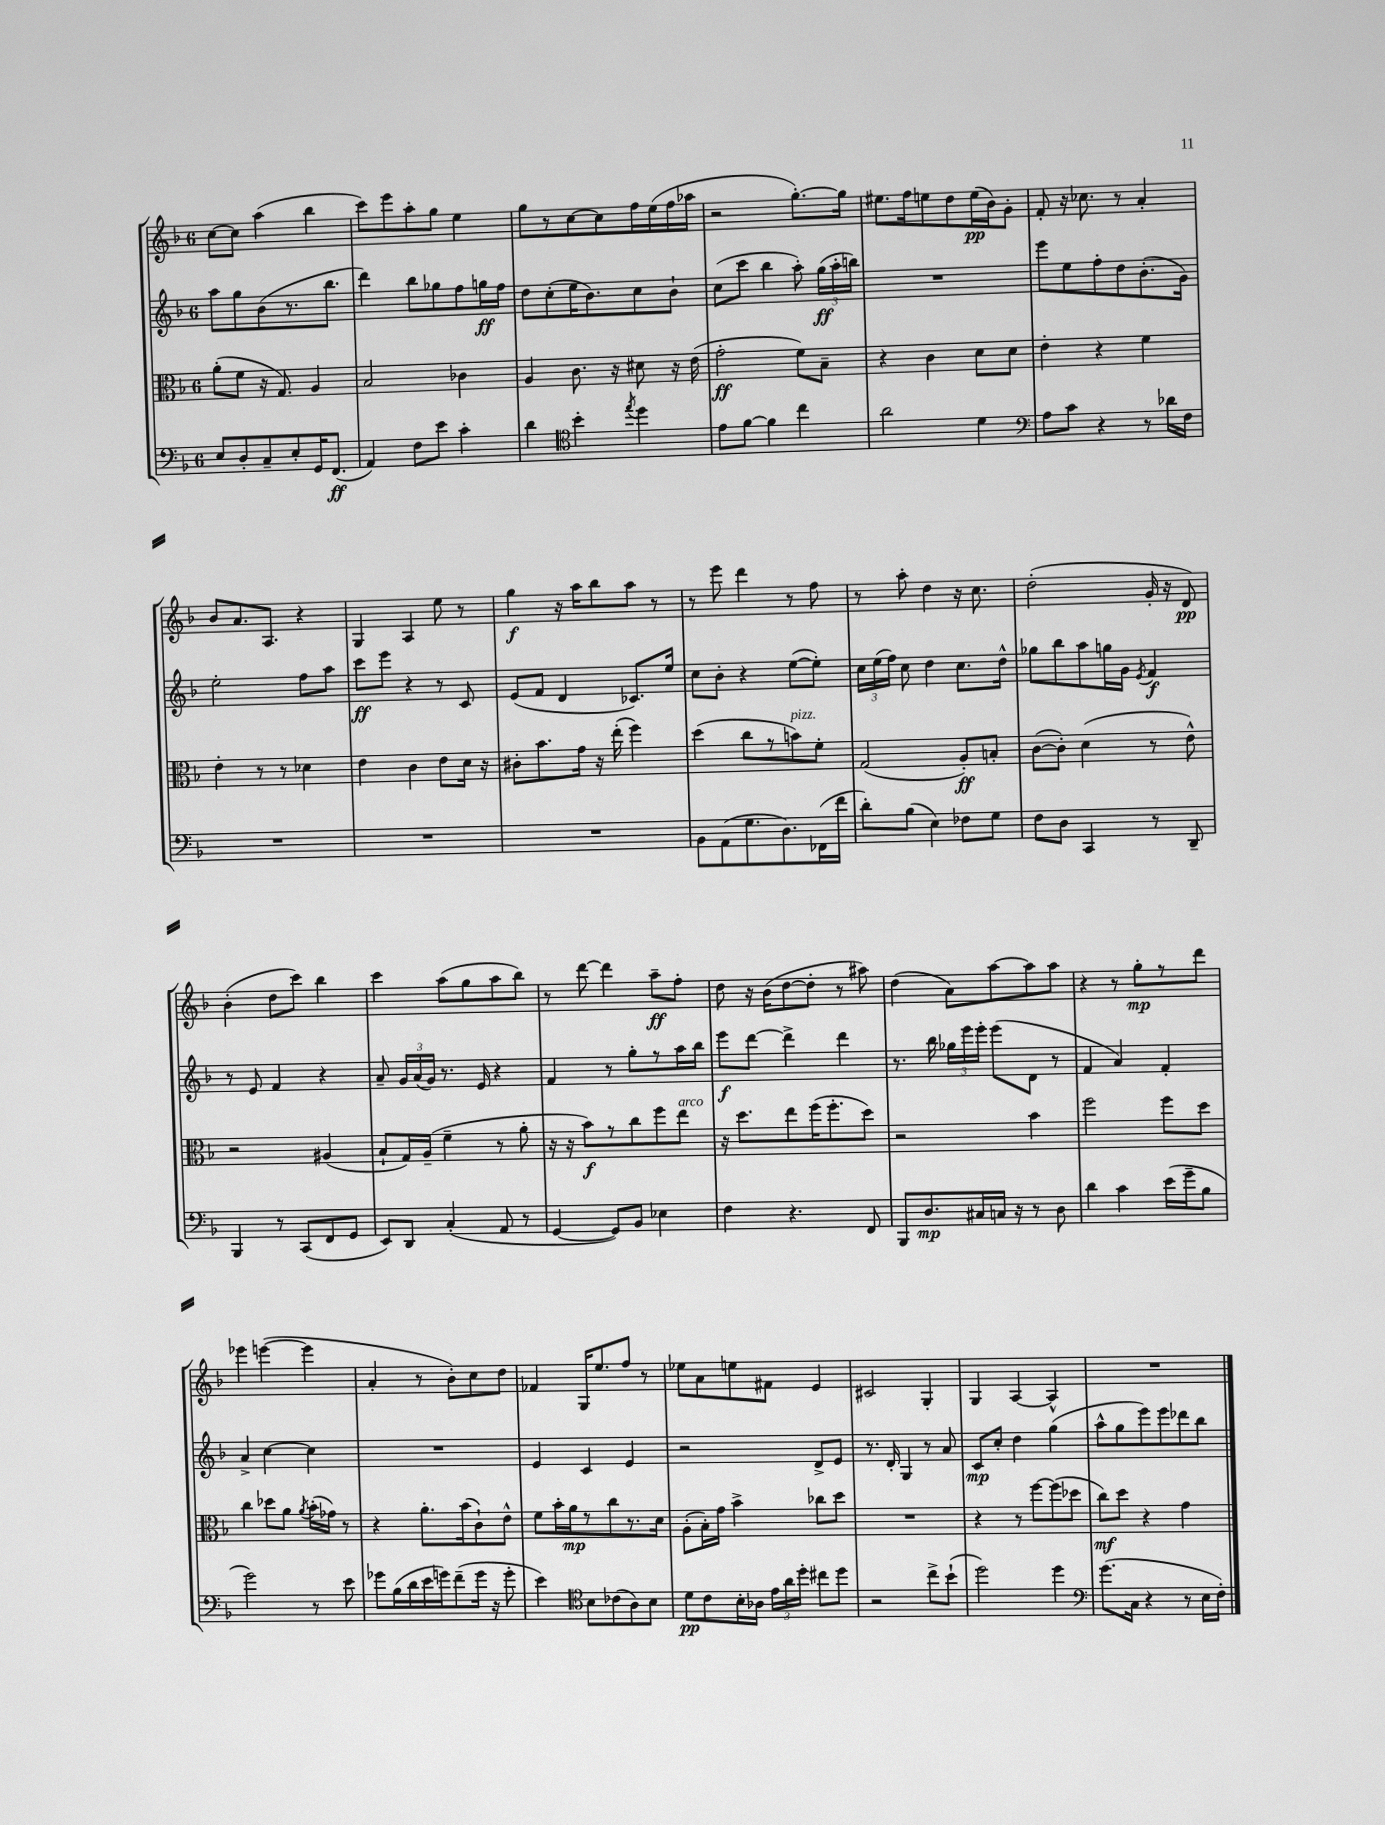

**kern	**dynam	**kern	**dynam	**kern	**dynam	**kern	**dynam
*part4	*part4	*part3	*part3	*part2	*part2	*part1	*part1
*staff4	*staff4	*staff3	*staff3	*staff2	*staff2	*staff1	*staff1
*clefF4	*	*clefC3	*	*clefG2	*	*clefG2	*
*k[b-]	*	*k[b-]	*	*k[b-]	*	*k[b-]	*
*M6/8	*	*M6/8	*	*M6/8	*	*M6/8	*
=142	=142	=142	=142	=142	=142	=142	=142
8E/L	.	(8a'\L	.	8aa\L	.	[8cc\L	.
8D'/	.	8f\J	.	8gg\	.	8cc\J]	.
8C~/	.	16r	.	(8b-\	.	(4aa\	.
.	.	8.G/)	.	.	.	.	.
8E'/	.	.	.	8.r	.	.	.
16GG/K	.	4A/	.	.	.	4bb-\	.
(8.FF/J	ff	.	.	8.bb-\J	.	.	.
=143	=143	=143	=143	=143	=143	=143	=143
4AA/)	.	2B-/	.	4ddd\)	.	8ccc\L)	.
.	.	.	.	.	.	8eee\	.
8F\L	.	.	.	8bb-\L	.	8aa'\	.
8e\J	.	.	.	8gg-X\	.	8gg\J	.
4c'\	.	4c-X\	.	8ff\	.	4ee\	.
.	.	.	.	16ggn\L	ff	.	.
.	.	.	.	16ff\JJ	.	.	.
=144	=144	=144	=144	=144	=144	=144	=144
4d\	.	4A/	.	8dd\L	.	8gg\L	.
.	.	.	.	(8cc'\	.	8r	.
*clefC4	*	*	*	*	*	*	*
4b-'\	.	8.c\	.	16ee\K	.	[8cc\	.
.	.	.	.	8.b-\)	.	.	.
.	.	.	.	.	.	8cc\]	.
.	.	16r	.	.	.	.	.
8qee/	.	.	.	.	.	.	.
4dd\	.	8d#X\	.	8cc\	.	16ff\L	.
.	.	.	.	.	.	(16ee\	.
.	.	16r	.	8b-`\J	.	16ff\	.
.	.	(16e\	.	.	.	16aa-X\JJ	.
=145	=145	=145	=145	=145	=145	=145	=145
8e\L	.	2g'\	ff	(8cc\L	.	2r	.
[8f\J	.	.	.	8ccc\J	.	.	.
4f\]	.	.	.	4bb-\	.	.	.
4cc\	.	8f\L)	.	8aa'\)	.	[8.gg'\L)	.
.	.	8B-~\J	.	(24gg\LL	ff	.	.
.	.	.	.	24aa'\	.	.	.
.	.	.	.	.	.	16gg\Jk]	.
.	.	.	.	24bbn\JJ)	.	.	.
=146	=146	=146	=146	=146	=146	=146	=146
2a\	.	4r	.	2.r	.	8.ee#X\L	.
.	.	.	.	.	.	16ff\k	.
.	.	4c\	.	.	.	8een\	.
.	.	.	.	.	.	8dd\	.
4d\	.	8d\L	.	.	.	(16ee\L	pp
.	.	.	.	.	.	16b-\J)	.
.	.	8d\J	.	.	.	8g'\J	.
=147	=147	=147	=147	=147	=147	=147	=147
*clefF4	*	*	*	*	*	*	*
8A\L	.	4e'\	.	8eee\L	.	8f'/	.
8c\J	.	.	.	8ee\	.	16r	.
.	.	.	.	.	.	8.cc-X\	.
4r	.	4r	.	8ff'\	.	.	.
.	.	.	.	8dd\	.	8r	.
8r	.	4f\	.	(8.b-'\	.	4a'/	.
16d-X\LL	.	.	.	.	.	.	.
16F\JJ	.	.	.	16g\Jk)	.	.	.
!!LO:LB:g=z
=148	=148	=148	=148	=148	=148	=148	=148
2.r	.	4e'\	.	2ee'\	.	8b-/L	.
.	.	.	.	.	.	8.a/	.
.	.	8r	.	.	.	.	.
.	.	.	.	.	.	8.A/J	.
.	.	8r	.	.	.	.	.
.	.	4d-X\	.	8ff\L	.	4r	.
.	.	.	.	8aa\J	.	.	.
=149	=149	=149	=149	=149	=149	=149	=149
2.r	.	4e\	.	8ccc\L	ff	4G/	.
.	.	.	.	8eee\J	.	.	.
.	.	4c\	.	4r	.	4A/	.
.	.	8e\L	.	8r	.	8ee\	.
.	.	16d\Jk	.	8c/	.	8r	.
.	.	16r	.	.	.	.	.
=150	=150	=150	=150	=150	=150	=150	=150
2.r	.	8c#X'\L	.	(8e/L	.	4gg\	f
.	.	8.b-\	.	8f/J	.	.	.
.	.	.	.	4d/	.	16r	.
.	.	16g\Jk	.	.	.	16aa\KL	.
.	.	16r	.	.	.	8bb-\	.
.	.	(16ee'\	.	.	.	.	.
.	.	4ff\)	.	8.c-X/L)	.	8aa\J	.
.	.	.	.	.	.	8r	.
.	.	.	.	16ee/Jk	.	.	.
=151	=151	=151	=151	=151	=151	=151	=151
8BB-\L	.	(4dd\	.	8cc\L	.	8r	.
(8AA\	.	.	.	8b-'\J	.	8eee\	.
8.G\	.	8cc\L	.	4r	.	4ddd\	.
.	.	8r	.	.	.	.	.
8.D\)	.	.	.	.	.	.	.
!	!	!LO:TX:a:i:t=pizz.	!	!	!	!	!
.	.	8bn\)	.	([8ee\L	.	8r	.
(16FF-X\L	.	8f'\J	.	8ee'\J])	.	8ff\	.
16f\JJ	.	.	.	.	.	.	.
=152	=152	=152	=152	=152	=152	=152	=152
8d'\L)	.	(2G/	.	24cc\LL	.	8r	.
.	.	.	.	(24ee\	.	.	.
.	.	.	.	24ff\JJ)	.	.	.
(8B-\J	.	.	.	8cc\	.	8aa'\	.
4E\)	.	.	.	4dd\	.	4dd\	.
8F-X\L	.	8A'/L)	ff	8.cc\L	.	16r	.
.	.	.	.	.	.	8.cc\	.
8G\J	.	8Bn'/J	.	.	.	.	.
.	.	.	.	16dd^^\Jk	.	.	.
=153	=153	=153	=153	=153	=153	=153	=153
8F\L	.	([8c\L	.	8gg-X\L	.	(2dd'\	.
8D\J	.	8c'\J])	.	8bb-\	.	.	.
4CC/	.	(4d\	.	8aa\	.	.	.
.	.	.	.	16ggn\L	.	.	.
.	.	.	.	16g\JJ	.	.	.
.	.	.	.	8qe/	.	.	.
8r	.	8r	.	4f/	f	16g'/	.
.	.	.	.	.	.	16r	.
8DD~/	.	8e^^\)	.	.	.	8d/)	pp
!!LO:LB:g=z
=154	=154	=154	=154	=154	=154	=154	=154
4BBB-/	.	2r	.	8r	.	(4b-'\	.
.	.	.	.	8e/	.	.	.
8r	.	.	.	4f/	.	8dd\L	.
(8CC/L	.	.	.	.	.	8ccc\J)	.
8FF/	.	(4A#X/	.	4r	.	4bb-\	.
8GG/J	.	.	.	.	.	.	.
=155	=155	=155	=155	=155	=155	=155	=155
8EE/L)	.	8B-`/L	.	8a~/	.	4ccc\	.
8DD/J	.	16G/L)	.	24g/LL	.	.	.
.	.	.	.	(24a/	.	.	.
.	.	(16A~/JJ	.	.	.	.	.
.	.	.	.	24g/JJ)	.	.	.
(4C'/	.	4f~\	.	8.r	.	(8aa\L	.
.	.	.	.	.	.	8gg\	.
.	.	.	.	16e/	.	.	.
8AA/	.	8r	.	4r	.	8aa\	.
8r	.	8a'\	.	.	.	8bb-\J)	.
=156	=156	=156	=156	=156	=156	=156	=156
[4GG/	.	16r	.	4f/	.	8r	.
.	.	16r	.	.	.	.	.
.	.	8b-\L)	f	.	.	[8ddd\	.
8GG/L])	.	8r	.	8r	.	4ddd\]	.
8BB-/J	.	8cc\	.	8gg'\L	.	.	.
4E-X\	.	8ff\	.	8r	.	8aa~\L	ff
!	!	!LO:TX:a:i:t=arco	!	!	!	!	!
.	.	8ee\J	.	16aa\L	.	8ff'\J	.
.	.	.	.	16bb-\JJ	.	.	.
=157	=157	=157	=157	=157	=157	=157	=157
4F\	.	16r	.	8eee\L	f	8dd\	.
.	.	8.dd\L	.	.	.	.	.
.	.	.	.	[8ddd\J	.	16r	.
.	.	.	.	.	.	(16b-\KL	.
4.r	.	8ee\	.	4ddd^\]	.	[8dd\	.
.	.	(16ff\K	.	.	.	8dd'\J]	.
.	.	8.ff'\	.	.	.	.	.
.	.	.	.	4ddd\	.	8r	.
8FF/	.	8dd\J)	.	.	.	8aa#X\)	.
=158	=158	=158	=158	=158	=158	=158	=158
8BBB-/L	.	2r	.	8.r	.	(4dd\	.
8.D/	mp	.	.	.	.	.	.
.	.	.	.	16bb-\	.	.	.
.	.	.	.	24gg-X\LL	.	8a\L)	.
.	.	.	.	24eee\	.	.	.
16C#X/L	.	.	.	.	.	.	.
.	.	.	.	24eee'\JJ	.	.	.
16Cn/JJ	.	.	.	(8eee\L	.	[8aa\	.
16r	.	.	.	.	.	.	.
8r	.	4b-\	.	8d\J	.	8aa\]	.
8D\	.	.	.	8r	.	8aa\J	.
=159	=159	=159	=159	=159	=159	=159	=159
4d\	.	2ff\	.	4f/	.	4r	.
4c\	.	.	.	4a/)	.	8r	.
.	.	.	.	.	.	8gg'\L	mp
(16e\LL	.	8ff\L	.	4f'/	.	8r	.
16g~\J	.	.	.	.	.	.	.
8B-\J	.	8dd\J	.	.	.	8ddd\J	.
!!LO:LB:g=z
=160	=160	=160	=160	=160	=160	=160	=160
2g\)	.	4cc\	.	4a^/	.	4eee-X\	.
.	.	8dd-X\L	.	[4cc\	.	([4eeen\	.
.	.	8a\J	.	.	.	.	.
.	.	8qa/	.	.	.	.	.
8r	.	(16b-'\LL	.	4cc\]	.	4eee\]	.
.	.	16g-X\JJ)	.	.	.	.	.
8e\	.	8r	.	.	.	.	.
=161	=161	=161	=161	=161	=161	=161	=161
8g-X\L	.	4r	.	2.r	.	4a'/	.
(16B-\L	.	.	.	.	.	.	.
16d\	.	.	.	.	.	.	.
16e\	.	8.a'\L	.	.	.	8r	.
16gn\J)	.	.	.	.	.	.	.
(8f~\	.	.	.	.	.	8b-'\L)	.
.	.	(16b-\k	.	.	.	.	.
16g\Jk	.	8c`\)	.	.	.	8cc\	.
16r	.	.	.	.	.	.	.
8g'\	.	8e^^\J	.	.	.	8dd\J	.
=162	=162	=162	=162	=162	=162	=162	=162
4e\)	.	8f\L	.	4e/	.	4f-X/	.
.	.	16b-'\L	.	.	.	.	.
.	.	16a\J	mp	.	.	.	.
*clefC4	*	*	*	*	*	*	*
8B-\L	.	8r	.	4c/	.	16G/KL	.
.	.	.	.	.	.	8.ee/	.
(8c-X\	.	8cc\	.	.	.	.	.
8A\)	.	8.r	.	4e/	.	8ff/J	.
8B-\J	.	.	.	.	.	8r	.
.	.	16d\Jk	.	.	.	.	.
=163	=163	=163	=163	=163	=163	=163	=163
8d\L	pp	(8A'\L	.	2r	.	8ee-X\L	.
8c\	.	16B-'\L)	.	.	.	8a\	.
.	.	16g\JJ	.	.	.	.	.
16B-'\L	.	4b-^\	.	.	.	8een\	.
16A-X\JJ	.	.	.	.	.	.	.
24e\LL	.	.	.	.	.	8f#X\J	.
24a\	.	.	.	.	.	.	.
24dd'\JJ	.	.	.	.	.	.	.
8cc#X\L	.	8cc-X\L	.	8d^/L	.	4e/	.
8dd\J	.	8dd\J	.	8e/J	.	.	.
=164	=164	=164	=164	=164	=164	=164	=164
2r	.	2.r	.	8.r	.	2c#X/	.
.	.	.	.	16d'/	.	.	.
.	.	.	.	4G/	.	.	.
8cc^\L	.	.	.	8r	.	4G'/	.
(8b-`\J	.	.	.	8a/	.	.	.
=165	=165	=165	=165	=165	=165	=165	=165
2dd\)	.	4r	.	8c/L	mp	4G/	.
.	.	.	.	8cc'/J	.	.	.
.	.	8r	.	4dd\	.	[4A/	.
.	.	[8ff\L	.	.	.	.	.
4dd\	.	(8ff\]	.	(4gg\	.	4A^^/]	.
.	.	8dd-X\J	.	.	.	.	.
=166	=166	=166	=166	=166	=166	=166	=166
*clefF4	*	*	*	*	*	*	*
(8.g\L	.	8cc\L)	mf	8aa^^\L	.	2.r	.
.	.	8dd\J	.	8gg\	.	.	.
16C\Jk	.	.	.	.	.	.	.
4r	.	4r	.	8eee\)	.	.	.
.	.	.	.	8eee\	.	.	.
8r	.	4g\	.	8ddd-X\	.	.	.
16E\LL	.	.	.	8bb-\J	.	.	.
16F'\JJ)	.	.	.	.	.	.	.
==	==	==	==	==	==	==	==
*-	*-	*-	*-	*-	*-	*-	*-
